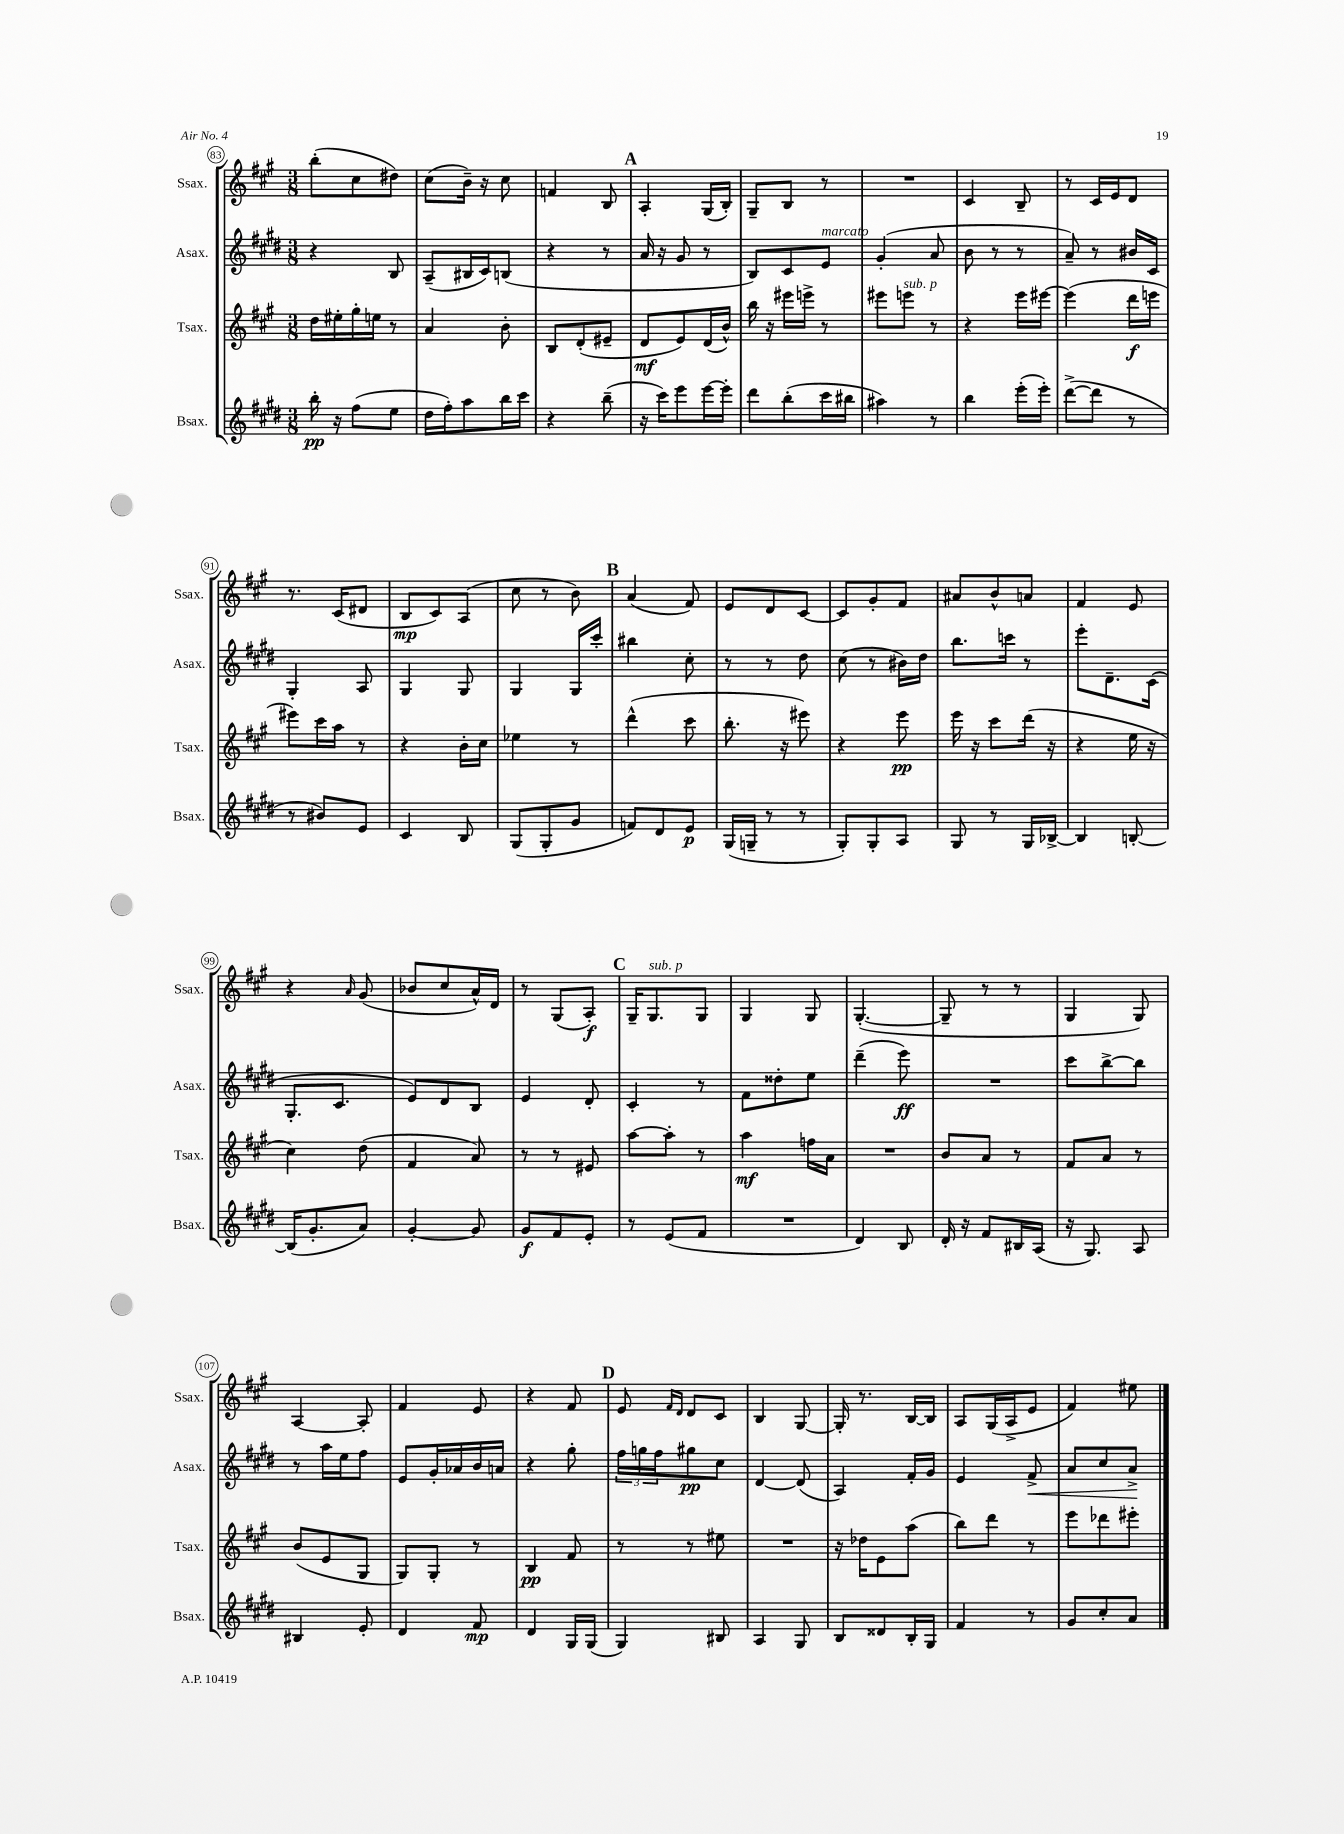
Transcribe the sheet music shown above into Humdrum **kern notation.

**kern	**dynam	**kern	**dynam	**kern	**dynam	**kern	**dynam
*part4	*part4	*part3	*part3	*part2	*part2	*part1	*part1
*staff4	*staff4	*staff3	*staff3	*staff2	*staff2	*staff1	*staff1
*I"Bsax.	*	*I"Tsax.	*	*I"Asax.	*	*I"Ssax.	*
*I'Bsax.	*	*I'Tsax.	*	*I'Asax.	*	*I'Ssax.	*
*clefG2	*	*clefG2	*	*clefG2	*	*clefG2	*
*k[f#c#g#d#]	*	*k[f#c#g#]	*	*k[f#c#g#d#]	*	*k[f#c#g#]	*
*M3/8	*	*M3/8	*	*M3/8	*	*M3/8	*
=83	=83	=83	=83	=83	=83	=83	=83
16bb'\	pp	16dd\LL	.	4r	.	(8bb'\L	.
16r	.	16ee#X'\	.	.	.	.	.
(8ff#\L	.	16gg#'\	.	.	.	8cc#\	.
.	.	16een\JJ	.	.	.	.	.
8ee\J	.	8r	.	8B/	.	8dd#X\J)	.
=84	=84	=84	=84	=84	=84	=84	=84
16dd#\LL	.	4a/	.	(8A~/L	.	(8cc#\L	.
16ff#'\J)	.	.	.	.	.	.	.
8aa\	.	.	.	16B#X/L	.	16b~\Jk)	.
.	.	.	.	16c#/J)	.	16r	.
16bb\L	.	8b'\	.	(8Bn/J	.	8cc#\	.
16ccc#\JJ	.	.	.	.	.	.	.
=85	=85	=85	=85	=85	=85	=85	=85
4r	.	8B/L	.	4r	.	4fn/	.
.	.	(8d'/	.	.	.	.	.
(8bb~\	.	8e#X~/J	.	8r	.	8B/	.
!!LO:REH:place=s1:t=A
=86	=86	=86	=86	=86	=86	=86	=86
16r	.	8d/L	mf	16a/	.	4A'/	.
16ccc#\KL)	.	.	.	16r	.	.	.
8eee\	.	8e/)	.	8g#/	.	.	.
[16eee\L	.	(16d/L	.	8r	.	(16G#/LL	.
16eee'\JJ]	.	16b^^/JJ)	.	.	.	16B'/JJ)	.
=87	=87	=87	=87	=87	=87	=87	=87
8ddd#\L	.	16bb\	.	8B/L)	.	8G#~/L	.
.	.	16r	.	.	.	.	.
(8bb'\	.	16eee#X\LL	.	8c#/	.	8B/J	.
.	.	16eeen^\JJ	.	.	.	.	.
!	!	!	!	!LO:TX:a:i:t=marcato	!	!	!
16ccc#\L	.	8r	.	8e/J	.	8r	.
16bb#X\JJ	.	.	.	.	.	.	.
=88	=88	=88	=88	=88	=88	=88	=88
4aa#X\)	.	8eee#X\L	.	(4g#'/	.	4.r	.
!	!	!LO:TX:a:i:t=sub. p	!	!	!	!	!
.	.	8eeen\J	.	.	.	.	.
8r	.	8r	.	8a/	.	.	.
=89	=89	=89	=89	=89	=89	=89	=89
4bb\	.	4r	.	8b\	.	4c#/	.
.	.	.	.	8r	.	.	.
(16eee'\LL	.	16eee\LL	.	8r	.	8B~/	.
16eee'\JJ)	.	[16eee#X\JJ	.	.	.	.	.
=90	=90	=90	=90	=90	=90	=90	=90
([8ddd#^\L	.	(4eee#\]	.	8a~/)	.	8r	.
8ddd#\J]	.	.	.	8r	.	16c#/LL	.
.	.	.	.	.	.	16e/J	.
8r	.	16ddd\LL	f	16b#X/LL	.	8d/J	.
.	.	16eeen\JJ	.	16c#/JJ	.	.	.
!!LO:LB:g=z
=91	=91	=91	=91	=91	=91	=91	=91
8r	.	8eee#X\L)	.	4G#'/	.	8.r	.
8b#X/L)	.	16ccc#\L	.	.	.	.	.
.	.	16aa\JJ	.	.	.	(16c#/KL	.
8e/J	.	8r	.	8A/	.	8d#X/J	.
=92	=92	=92	=92	=92	=92	=92	=92
4c#/	.	4r	.	4G#/	.	8B/L	mp
.	.	.	.	.	.	8c#/)	.
8B/	.	16b'\LL	.	8G#/	.	(8A/J	.
.	.	16cc#\JJ	.	.	.	.	.
=93	=93	=93	=93	=93	=93	=93	=93
(8G#/L	.	4ee-X\	.	4G#/	.	8cc#\	.
8G#'/	.	.	.	.	.	8r	.
8g#/J	.	8r	.	16G#/LL	.	8b\)	.
.	.	.	.	16ccc#'/JJ	.	.	.
!!LO:REH:place=s1:t=B
=94	=94	=94	=94	=94	=94	=94	=94
8fn/L)	.	(4ddd^^\	.	4bb#X\	.	(4a/	.
8d#/	.	.	.	.	.	.	.
8e/J	p	8ccc#\	.	8cc#'\	.	8f#/)	.
=95	=95	=95	=95	=95	=95	=95	=95
(16G#/LL	.	8.bb'\	.	8r	.	8e/L	.
16Gn~/JJ	.	.	.	.	.	.	.
8r	.	.	.	8r	.	8d/	.
.	.	16r	.	.	.	.	.
8r	.	8eee#X\)	.	8dd#\	.	[8c#/J	.
=96	=96	=96	=96	=96	=96	=96	=96
8G#'/L)	.	4r	.	(8cc#\	.	8c#/L]	.
8G#'/	.	.	.	8r	.	8g#'/	.
8A/J	.	8eee\	pp	16b#X\LL)	.	8f#/J	.
.	.	.	.	16dd#\JJ	.	.	.
=97	=97	=97	=97	=97	=97	=97	=97
8G#/	.	16eee\	.	8.bb\L	.	8a#X/L	.
.	.	16r	.	.	.	.	.
8r	.	8ccc#\L	.	.	.	8b^^/	.
.	.	.	.	16cccn\Jk	.	.	.
16G#/LL	.	(16ddd\Jk	.	8r	.	8an/J	.
[16B-X^/JJ	.	16r	.	.	.	.	.
=98	=98	=98	=98	=98	=98	=98	=98
4B-/]	.	4r	.	8eee'\L	.	4f#/	.
.	.	.	.	8.d#~\	.	.	.
[8Bn'/	.	16ee\	.	.	.	8e/	.
.	.	16r	.	(16c#\Jk	.	.	.
!!LO:LB:g=z
=99	=99	=99	=99	=99	=99	=99	=99
(16B/KL]	.	4cc#\)	.	8.G#'/L	.	4r	.
8.g#'/	.	.	.	.	.	.	.
.	.	.	.	8.c#/J	.	.	.
.	.	.	.	.	.	16qqa/	.
8a/J)	.	(8dd\	.	.	.	(8g#/	.
=100	=100	=100	=100	=100	=100	=100	=100
[4g#'/	.	4f#/	.	8e/L)	.	8b-X/L	.
.	.	.	.	8d#/	.	8cc#/	.
8g#/]	.	8a/)	.	8B/J	.	16a^^/L)	.
.	.	.	.	.	.	16d/JJ	.
=101	=101	=101	=101	=101	=101	=101	=101
8g#/L	f	8r	.	4e/	.	8r	.
8f#/	.	8r	.	.	.	(8G#/L	.
8e'/J	.	8e#X/	.	8d#'/	.	8A'/J)	f
!!LO:REH:place=s1:t=C
=102	=102	=102	=102	=102	=102	=102	=102
8r	.	[8aa\L	.	4c#'/	.	16G#~/KL	.
!	!	!	!	!	!	!LO:TX:a:i:t=sub. p	!
.	.	.	.	.	.	8.G#/	.
(8e/L	.	8aa'\J]	.	.	.	.	.
8f#/J	.	8r	.	8r	.	8G#/J	.
=103	=103	=103	=103	=103	=103	=103	=103
4.r	.	4aa\	mf	8f#\L	.	4G#/	.
.	.	.	.	8dd##X'\	.	.	.
.	.	16ffn\LL	.	8ee\J	.	8G#/	.
.	.	16a\JJ	.	.	.	.	.
=104	=104	=104	=104	=104	=104	=104	=104
4d#/)	.	4.r	.	(4ddd#~\	.	([4.G#'/	.
8B/	.	.	.	8eee\)	ff	.	.
=105	=105	=105	=105	=105	=105	=105	=105
16d#'/	.	8b/L	.	4.r	.	8G#~/]	.
16r	.	.	.	.	.	.	.
8f#/L	.	8a/J	.	.	.	8r	.
16B#X/L	.	8r	.	.	.	8r	.
(16A/JJ	.	.	.	.	.	.	.
=106	=106	=106	=106	=106	=106	=106	=106
16r	.	8f#/L	.	8ccc#\L	.	4G#/	.
8.G#/)	.	.	.	.	.	.	.
.	.	8a/J	.	[8bb^\	.	.	.
8A/	.	8r	.	8bb\J]	.	8G#/)	.
!!LO:LB:g=z
=107	=107	=107	=107	=107	=107	=107	=107
4B#X/	.	(8b/L	.	8r	.	[4A/	.
.	.	8e/	.	16aa\LL	.	.	.
.	.	.	.	16ee\J	.	.	.
8e'/	.	8G#/J	.	8ff#\J	.	8A'/]	.
=108	=108	=108	=108	=108	=108	=108	=108
4d#/	.	8G#/L)	.	8e/L	.	4f#/	.
.	.	8G#'/J	.	16g#'/L	.	.	.
.	.	.	.	16a-X/	.	.	.
8f#/	mp	8r	.	16b/	.	8e/	.
.	.	.	.	16an/JJ	.	.	.
=109	=109	=109	=109	=109	=109	=109	=109
4d#/	.	4B/	pp	4r	.	4r	.
16G#/LL	.	8f#/	.	8gg#'\	.	8f#/	.
(16G#/JJ	.	.	.	.	.	.	.
!!LO:REH:place=s1:t=D
=110	=110	=110	=110	=110	=110	=110	=110
4G#/)	.	8r	.	24ff#\LL	.	8e/	.
.	.	.	.	24ggn\	.	.	.
.	.	.	.	24ff#\J	.	.	.
.	.	.	.	.	.	16qqf#/LL	.
.	.	.	.	.	.	16qqd/JJ	.
.	.	8r	.	8gg#X\	pp	8d/L	.
8B#X/	.	8ee#X\	.	8cc#\J	.	8c#/J	.
=111	=111	=111	=111	=111	=111	=111	=111
4A/	.	4.r	.	[4d#/	.	4B/	.
8G#/	.	.	.	(8d#/]	.	[8G#/	.
=112	=112	=112	=112	=112	=112	=112	=112
8B/L	.	16r	.	4A/)	.	16G#'/]	.
.	.	16dd-X\KL	.	.	.	8.r	.
8d##X/	.	8e\	.	.	.	.	.
16B'/L	.	(8aa\J	.	16f#'/LL	.	[16B/LL	.
16G#/JJ	.	.	.	16g#/JJ	.	16B/JJ]	.
=113	=113	=113	=113	=113	=113	=113	=113
4f#/	.	8bb\L)	.	4e/	.	8A/L	.
.	.	8ddd\J	.	.	.	(16G#/L	.
.	.	.	.	.	.	16A^/J	.
!	!	!	!	!	!LO:HP:b	!	!
8r	.	8r	.	8f#^/	<	8e/J	.
=114	=114	=114	=114	=114	=114	=114	=114
8g#/L	.	8eee\L	.	8a/L	.	4f#/)	.
8cc#'/	.	8ddd-X\	.	8cc#/	.	.	.
8a/J	.	8eee#X'\J	.	8a^/J	.	8ee#X\	.
.	.	.	.	.	[	.	.
==	==	==	==	==	==	==	==
*-	*-	*-	*-	*-	*-	*-	*-
